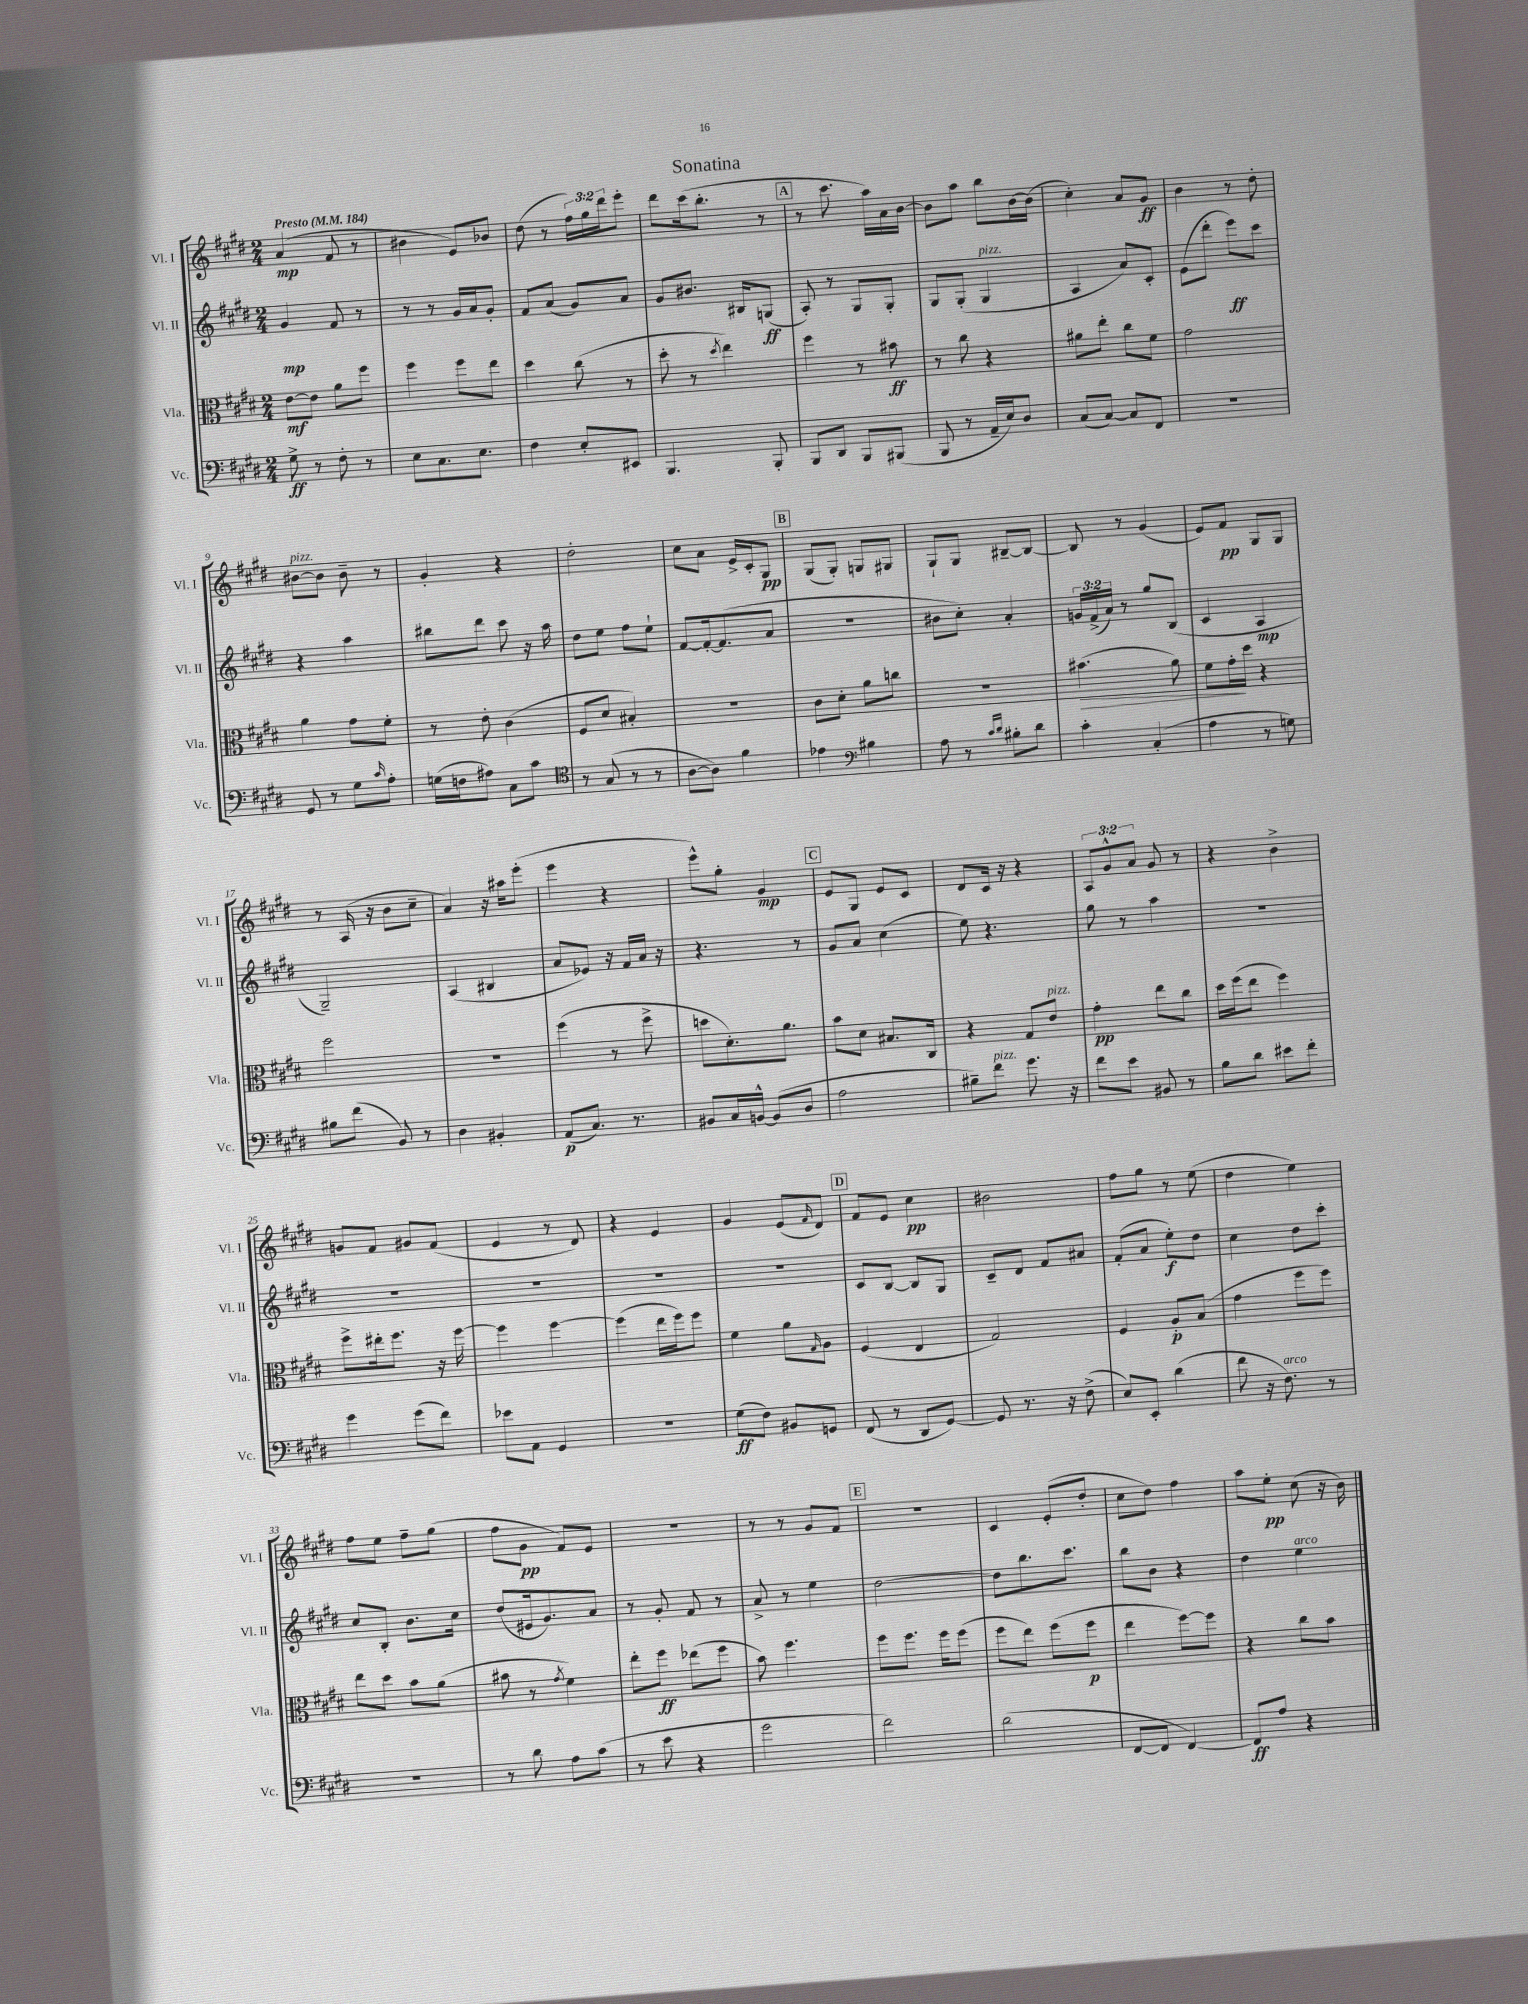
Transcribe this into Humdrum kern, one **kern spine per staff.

**kern	**dynam	**kern	**dynam	**kern	**dynam	**kern	**dynam
*part4	*part4	*part3	*part3	*part2	*part2	*part1	*part1
*staff4	*staff4	*staff3	*staff3	*staff2	*staff2	*staff1	*staff1
*I"Vc.	*	*I"Vla.	*	*I"Vl. II	*	*I"Vl. I	*
*I'Vc.	*	*I'Vla.	*	*I'Vl. II	*	*I'Vl. I	*
*clefF4	*	*clefC3	*	*clefG2	*	*clefG2	*
*k[f#c#g#d#]	*	*k[f#c#g#d#]	*	*k[f#c#g#d#]	*	*k[f#c#g#d#]	*
*M2/4	*	*M2/4	*	*M2/4	*	*M2/4	*
*MM184	*	*MM184	*	*MM184	*	*MM184	*
=1	=1	=1	=1	=1	=1	=1	=1
!	!	!	!	!	!	!LO:TX:a:B:t=Presto	!
8G#^\	ff	[8e\L	mf	4g#/	mp	(4a/	mp
8r	.	8e\J]	.	.	.	.	.
8F#'\	.	8a\L	.	8f#/	.	8f#/	.
8r	.	8ff#\J	.	8r	.	8r	.
=2	=2	=2	=2	=2	=2	=2	=2
8E\L	.	4ff#\	.	8r	.	4b#X\	.
8.C#\	.	.	.	8r	.	.	.
.	.	8ff#\L	.	16g#/LL	.	8e/L)	.
8.E\J	.	.	.	16a/J	.	.	.
.	.	8ee\J	.	8g#'/J	.	8b-X/J	.
=3	=3	=3	=3	=3	=3	=3	=3
4F#\	.	4dd#\	.	8f#/L	.	(8dd#\	.
.	.	.	.	(8a/J	.	8r	.
8E'/L	.	(8cc#\	.	8g#/L)	.	24ff#\LL)	.
.	.	.	.	.	.	24gg#\	.
.	.	.	.	.	.	24ddd#\J	.
8EE#X/J	.	8r	.	8a/J	.	8eee'\J	.
=4	=4	=4	=4	=4	=4	=4	=4
4.BBB/	.	8dd#'\	.	8g#/L	.	8ddd#\L	.
.	.	8r	.	8.b#X/J	.	(16ccc#\k	.
.	.	.	.	.	.	8.bb'\J	.
.	.	8qdd#/	.	.	.	.	.
.	.	4ee\)	.	.	.	.	.
.	.	.	.	16B#X/KL	.	.	.
8BBB'/	.	.	.	(8Gn/J	ff	8r	.
!!LO:REH:place=s1:t=A
=5	=5	=5	=5	=5	=5	=5	=5
8BBB/L	.	4ff#\	.	8A'/)	.	8r	.
8DD#/J	.	.	.	8r	.	8.ccc#\	.
8BBB/L	.	8r	.	8G#/L	.	.	.
.	.	.	.	.	.	16aa\LL)	.
(8BBB#X/J	.	8b#X\	ff	8G#'/J	.	16a\	.
.	.	.	.	.	.	[16b\JJ	.
=6	=6	=6	=6	=6	=6	=6	=6
8BBB/	.	8r	.	8G#/L	.	8b\L]	.
8r	.	8cc#\	.	(8G#'/J	.	8aa\J	.
!	!	!	!	!LO:TX:a:i:t=pizz.	!	!	!
16AA~/LL	.	4r	.	4G#/	.	8bb\L	.
16E/J)	.	.	.	.	.	.	.
8D#/J	.	.	.	.	.	[16b\L	.
.	.	.	.	.	.	(16b\JJ]	.
=7	=7	=7	=7	=7	=7	=7	=7
(8C#/L	.	8a#X\L	.	4A/	.	4cc#'\)	.
[8C#/J)	.	8ee'\J	.	.	.	.	.
8C#/L]	.	8cc#\L	.	8a/L)	.	8a/L	.
8FF#/J	.	8f#\J	.	8c#'/J	.	8g#/J	ff
=8	=8	=8	=8	=8	=8	=8	=8
2r	.	2g#\	.	(8e\L	.	4b\	.
.	.	.	.	8ddd#'\J	.	.	.
.	.	.	.	8eee\L)	ff	8r	.
.	.	.	.	8ccc#\J	.	8dd#'\	.
!!LO:LB:g=z
=9	=9	=9	=9	=9	=9	=9	=9
!	!	!	!	!	!	!LO:TX:a:i:t=pizz.	!
8GG#/	.	4a\	.	4r	.	[8b#X\L	.
8r	.	.	.	.	.	8b#\J]	.
8G#\L	.	8g#\L	.	4aa\	.	8b#~\	.
16qqc#/	.	.	.	.	.	.	.
8A'\J	.	8f#'\J	.	.	.	8r	.
=10	=10	=10	=10	=10	=10	=10	=10
(16Gn\LL	.	8r	.	8bb#X\L	.	4g#'/	.
16Fn\J	.	.	.	.	.	.	.
8A#X\J)	.	8e'\	.	8ddd#\J	.	.	.
8C#\L	.	(4c#\	.	8ccc#\	.	4r	.
8c#\J	.	.	.	16r	.	.	.
.	.	.	.	16aa\	.	.	.
=11	=11	=11	=11	=11	=11	=11	=11
*clefC4	*	*	*	*	*	*	*
8r	.	8F#/L	.	8dd#\L	.	2dd#'\	.
(8G#/	.	8d#/J	.	8ee\J	.	.	.
8r	.	4B#X'/)	.	8ff#\L	.	.	.
8r	.	.	.	8ee`\J	.	.	.
=12	=12	=12	=12	=12	=12	=12	=12
[8A\L	.	2r	.	[8f#/L	.	8cc#\L	.
8A\J])	.	.	.	16f#'/k_	.	8a\J	.
.	.	.	.	(8.f#/]	.	.	.
4f#\	.	.	.	.	.	16e^/LL	.
.	.	.	.	.	.	16c#'/J	.
.	.	.	.	8a/J	.	8G#/J	pp
!!LO:REH:place=s1:t=B
=13	=13	=13	=13	=13	=13	=13	=13
4e-X\	.	8c#\L	.	2r	.	(8G#/L	.
.	.	8d#'\J	.	.	.	8G#'/J)	.
*clefF4	*	*	*	*	*	*	*
4B#X\	.	8a\L	.	.	.	8Gn/L	.
.	.	8ccn\J	.	.	.	8G#X/J	.
=14	=14	=14	=14	=14	=14	=14	=14
8A\	.	2r	.	8b#X\L	.	8G#`/L	.
8r	.	.	.	8cc#'\J)	.	8G#/J	.
16qqc#/LL	.	.	.	.	.	.	.
16qqd#/JJ	.	.	.	.	.	.	.
8B#X'\L	.	.	.	4a'/	.	[8B#X~/L	.
8d#\J	.	.	.	.	.	8B#/J_	.
=15	=15	=15	=15	=15	=15	=15	=15
!	!	!	!LO:HP:b	!	!	!	!
4c#'\	.	(4.b#X\	>	24gn/LL	.	8B#/]	.
.	.	.	.	(24f#^/	.	.	.
.	.	.	.	24a/JJ)	.	.	.
.	.	.	.	8r	.	8r	.
(4C#'/	.	.	.	8gg#/L	.	(4g#/	.
.	.	8a\)	.	(8B/J	.	.	.
=16	=16	=16	=16	=16	=16	=16	=16
4A\	.	8f#\L	.	4c#/	.	8e/L)	.
.	.	16g#'\L	.	.	.	8f#/J	pp
.	.	16dd#\JJ	]	.	.	.	.
8r	.	4r	.	4A/	mp	8G#/L	.
8Gn\)	.	.	.	.	.	8G#/J	.
!!LO:LB:g=z
=17	=17	=17	=17	=17	=17	=17	=17
8B#X\L	.	2ff#\	.	2G#~/)	.	8r	.
(8f#\J	.	.	.	.	.	(16A/	.
.	.	.	.	.	.	16r	.
8BB/)	.	.	.	.	.	8b\L	.
8r	.	.	.	.	.	8cc#~\J	.
=18	=18	=18	=18	=18	=18	=18	=18
4D#\	.	2r	.	(4A/	.	4a/)	.
4BB#X'/	.	.	.	4B#X/	.	16r	.
.	.	.	.	.	.	16aa#X\KL	.
.	.	.	.	.	.	(8eee'\J	.
=19	=19	=19	=19	=19	=19	=19	=19
(8AA/L	p	(4ff#\	.	8a/L	.	4eee\	.
8.C#/J)	.	.	.	8e-X/J)	.	.	.
.	.	8r	.	16r	.	4r	.
8.r	.	.	.	16f#/LL	.	.	.
.	.	8ff#^\	.	16a/JJ	.	.	.
.	.	.	.	16r	.	.	.
=20	=20	=20	=20	=20	=20	=20	=20
8BB#X/L	.	8ddn\L	.	4.r	.	8eee^^\L)	.
16C#/L	.	8.d#'\)	.	.	.	8gg#'\J	.
[16BBn^^/JJ	.	.	.	.	.	.	.
(8BB/L]	.	.	.	.	.	4g#/	mp
.	.	8.a\J	.	.	.	.	.
8D#/J	.	.	.	8r	.	.	.
!!LO:REH:place=s1:t=C
=21	=21	=21	=21	=21	=21	=21	=21
2A\	.	8b\L	.	8g#/L	.	8e/L	.
.	.	8d#\J	.	8a/J	.	8G#/J	.
.	.	8.B#X/L	.	(4cc#\	.	8e/L	.
.	.	.	.	.	.	8c#/J	.
.	.	16C#/Jk	.	.	.	.	.
=22	=22	=22	=22	=22	=22	=22	=22
8B#X~\L)	.	4r	.	8ee\)	.	8d#/L	.
!LO:TX:a:i:t=pizz.	!	!	!	!	!	!	!
8f#\J	.	.	.	4.r	.	16c#/Jk	.
.	.	.	.	.	.	16r	.
8.g#\	.	8G#/L	.	.	.	4r	.
!	!	!LO:TX:a:i:t=pizz.	!	!	!	!	!
.	.	8e/J	.	.	.	.	.
16r	.	.	.	.	.	.	.
=23	=23	=23	=23	=23	=23	=23	=23
8f#\L	.	4g#'\	pp	8gg#\	.	12A/L	.
.	.	.	.	.	.	12g#^^/	.
8e\J	.	.	.	8r	.	.	.
.	.	.	.	.	.	12a/J	.
8BB#X/	.	8ee\L	.	4aa\	.	8g#/	.
8r	.	8cc#\J	.	.	.	8r	.
=24	=24	=24	=24	=24	=24	=24	=24
8B\L	.	16dd#\LL	.	2r	.	4r	.
.	.	(16ff#\J	.	.	.	.	.
8d#\J	.	8ee\J	.	.	.	.	.
8e#X\L	.	4ff#\)	.	.	.	4b^\	.
8f#'\J	.	.	.	.	.	.	.
!!LO:LB:g=z
=25	=25	=25	=25	=25	=25	=25	=25
4g#\	.	8ff#^\L	.	2r	.	8gn/L	.
.	.	16ee#X'\k	.	.	.	8f#/J	.
.	.	8.ff#\J	.	.	.	.	.
(8g#\L	.	.	.	.	.	8g#X/L	.
8f#\J)	.	16r	.	.	.	(8f#/J	.
.	.	[16ff#\	.	.	.	.	.
=26	=26	=26	=26	=26	=26	=26	=26
8e-X\L	.	4ff#\]	.	2r	.	4e/	.
8AA\J	.	.	.	.	.	.	.
4GG#/	.	[4ff#\	.	.	.	8r	.
.	.	.	.	.	.	8d#/)	.
=27	=27	=27	=27	=27	=27	=27	=27
2r	.	(4ff#\]	.	2r	.	4r	.
.	.	16ee\LL	.	.	.	4e/	.
.	.	16ff#\J)	.	.	.	.	.
.	.	8ff#\J	.	.	.	.	.
=28	=28	=28	=28	=28	=28	=28	=28
(8G#\L	ff	4f#\	.	2r	.	4g#/	.
8F#\J)	.	.	.	.	.	.	.
8BB#X/L	.	8a\L	.	.	.	(8e/L	.
.	.	16qqG#/	.	.	.	16qqf#/	.
8GGn/J	.	8A\J	.	.	.	8d#/J)	.
!!LO:REH:place=s1:t=D
=29	=29	=29	=29	=29	=29	=29	=29
(8FF#/	.	(4F#/	.	8c#/L	.	8f#/L	.
8r	.	.	.	[8B/J	.	8e/J	.
8DD#/L	.	4E/	.	8B/L]	.	4cc#\	pp
[8GG#/J)	.	.	.	8G#/J	.	.	.
=30	=30	=30	=30	=30	=30	=30	=30
8GG#/]	.	2G#/)	.	8c#~/L	.	2b#X\	.
8.r	.	.	.	8d#/J	.	.	.
.	.	.	.	8f#/L	.	.	.
16r	.	.	.	.	.	.	.
(8F#^\	.	.	.	8a#X/J	.	.	.
=31	=31	=31	=31	=31	=31	=31	=31
8E/L)	.	4F#/	.	(8f#'/L	.	8ff#\L	.
8EE'/J	.	.	.	8a/J	.	8gg#\J	.
(4d#\	.	8A'/L	p	8ee'\L)	f	8r	.
.	.	(8B/J	.	8dd#\J	.	(8ee\	.
=32	=32	=32	=32	=32	=32	=32	=32
8f#\	.	4g#\	.	4cc#\	.	4dd#\	.
16r	.	.	.	.	.	.	.
!LO:TX:a:i:t=arco	!	!	!	!	!	!	!
8.F#\)	.	.	.	.	.	.	.
.	.	8ff#\L	.	8dd#\L	.	4ee\)	.
8r	.	8ff#\J)	.	8ccc#'\J	.	.	.
!!LO:LB:g=z
=33	=33	=33	=33	=33	=33	=33	=33
2r	.	8ee\L	.	8cc#/L	.	8ff#\L	.
.	.	8dd#\J	.	8B'/J	.	8ee\J	.
.	.	8b\L	.	8.b\L	.	8ff#~\L	.
.	.	(8a\J	.	.	.	(8gg#\J	.
.	.	.	.	16cc#\Jk	.	.	.
=34	=34	=34	=34	=34	=34	=34	=34
8r	.	8b#X\	.	(8dd#/L	.	8ff#\L	.
8d#\	.	8r	.	16e#X/k	.	8g#\J	pp
.	.	.	.	8.g#/)	.	.	.
.	.	8qg#/	.	.	.	.	.
8A\L	.	4f#\)	.	.	.	8f#/L)	.
(8c#\J	.	.	.	8a/J	.	8e/J	.
=35	=35	=35	=35	=35	=35	=35	=35
8r	.	8ee'\L	.	8r	.	2r	.
8e\	.	8ff#\J	ff	8g#'/	.	.	.
4r	.	(8ee-X\L	.	8f#/	.	.	.
.	.	8ff#\J	.	8r	.	.	.
=36	=36	=36	=36	=36	=36	=36	=36
2g#\	.	8b\)	.	8a^/	.	8r	.
.	.	4.ff#\	.	8r	.	8r	.
.	.	.	.	4ee\	.	8g#/L	.
.	.	.	.	.	.	8f#/J	.
!!LO:REH:place=s1:t=E
=37	=37	=37	=37	=37	=37	=37	=37
2f#\)	.	8ff#\L	.	[2dd#\	.	2r	.
.	.	8.ff#\J	.	.	.	.	.
.	.	16ff#\KL	.	.	.	.	.
.	.	(8ff#\J	.	.	.	.	.
=38	=38	=38	=38	=38	=38	=38	=38
(2d#\	.	8ff#\L	.	8dd#\L]	.	4c#/	.
.	.	8ee\J)	.	8.bb\	.	.	.
.	.	(8ff#\L	.	.	.	(8e'/L	.
.	.	.	.	8.ccc#\J	.	.	.
.	.	8ff#\J	p	.	.	8dd#'/J	.
=39	=39	=39	=39	=39	=39	=39	=39
[8FF#/L	.	4ee\	.	8bb\L	.	8cc#\L	.
8FF#/J]	.	.	.	8b\J	.	8dd#\J)	.
[4FF#/)	.	[8ff#\L)	.	4r	.	4ff#\	.
.	.	8ff#\J]	.	.	.	.	.
=40	=40	=40	=40	=40	=40	=40	=40
8FF#/L]	ff	4r	.	4dd#\	.	8aa\L	.
8A/J	.	.	.	.	.	8ee'\J	pp
!	!	!	!	!LO:TX:a:i:t=arco	!	!	!
4r	.	8cc#\L	.	4ee\	.	(8cc#\	.
.	.	8b\J	.	.	.	16r	.
.	.	.	.	.	.	16b\)	.
==	==	==	==	==	==	==	==
*-	*-	*-	*-	*-	*-	*-	*-
